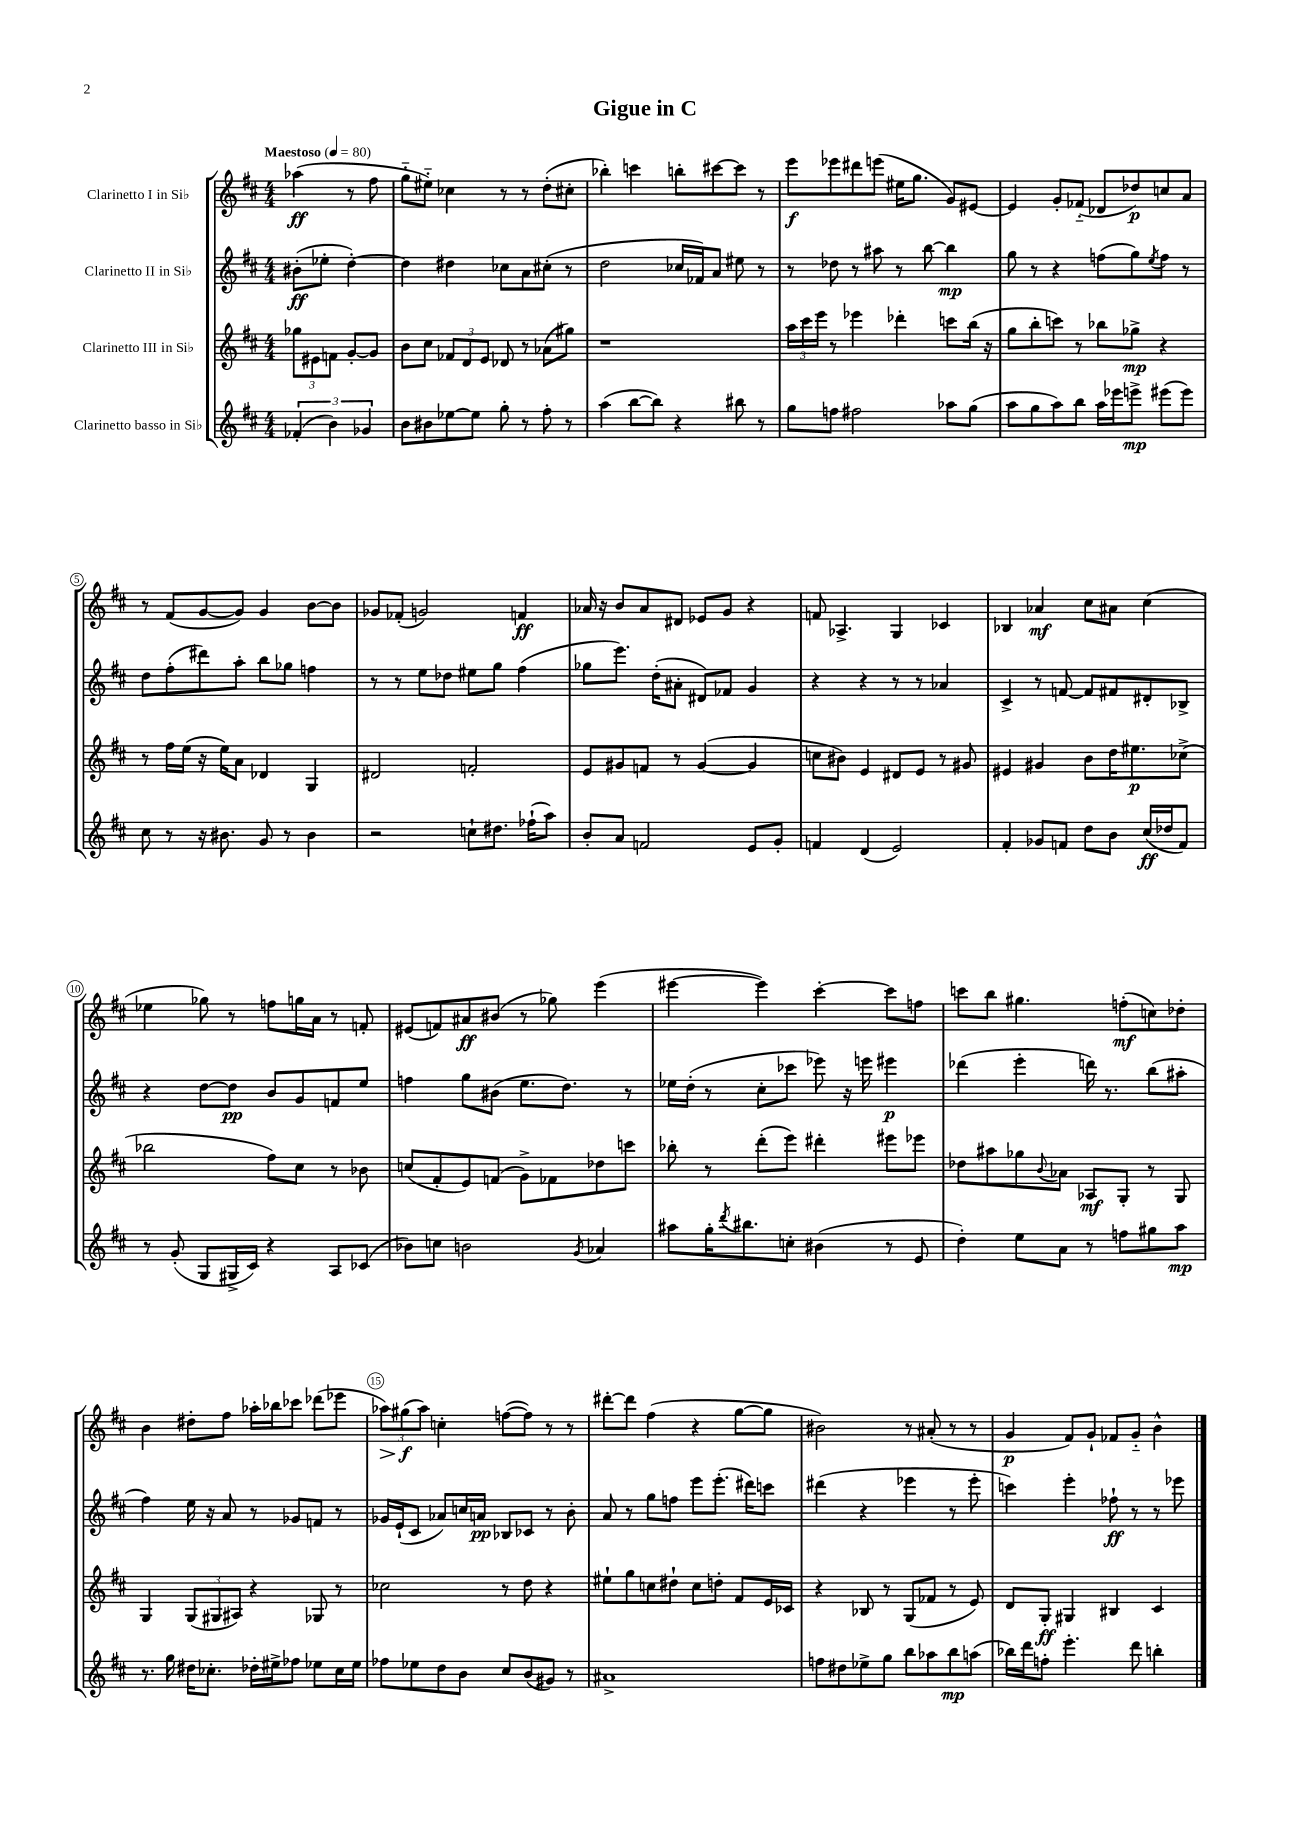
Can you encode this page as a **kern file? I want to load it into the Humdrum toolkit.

**kern	**kern	**kern	**kern
*staff4	*staff3	*staff2	*staff1
*clefG2	*clefG2	*clefG2	*clefG2
*k[f#c#]	*k[f#c#]	*k[f#c#]	*k[f#c#]
*M4/4	*M4/4	*M4/4	*M4/4
*MM80	*MM80	*MM80	*MM80
(6f-'	12gg-	(8b#'	(4aa-
.	12e#	.	.
.	.	8ee-'	.
6b)	12f	.	.
.	[8g'	[4dd')	8r
6g-	.	.	.
.	8g]	.	8ff#
=	=	=	=
8b	8b	4dd]	8gg'~
8b#	8cc#	.	8ee#'~)
[8ee-	12f-	4dd#	4cc-
.	12d	.	.
8ee-]	.	.	.
.	12e	.	.
8gg'	8d-	8cc-	8r
8r	8r	8a	8r
8ff#'	(8a-	(8cc#'	(8dd'
8r	8gg#)	8r	8cc#'
=	=	=	=
(4aa	1r	2dd	4bb-')
[8bb	.	.	4ccc
8bb])	.	.	.
4r	.	16cc-	8bb'
.	.	16f-)	.
.	.	8a	[8ccc#
8bb#	.	8ee#	8ccc#]
8r	.	8r	8r
=	=	=	=
8gg	24aa	8r	8eee
.	24ccc#	.	.
.	24eee	.	.
8ff	8r	8dd-	8eee-
2ff#	4eee-	8r	8ddd#
.	.	8aa#	(8eee
.	4ddd-'	8r	16ee#
.	.	.	8.gg
.	.	[8bb	.
8aa-	8ccc	4bb]	8g)
(8gg	(16bb	.	[8e#
.	16r	.	.
=	=	=	=
8aa	8gg	8gg	4e#]
8gg	8bb'	8r	.
8aa)	8ccc)	4r	8g'
8bb	8r	.	(8f-'~
16aa	8bb-	(8ff	8d-
16eee-	.	.	.
8eee^	8gg-^	8gg)	8dd-)
.	.	8qee	.
(8eee#	4r	8ff	8cc
8eee#)	.	8r	8a
=	=	=	=
8cc#	8r	8dd	8r
8r	16ff#	(8ff#'	(8f#
.	(16ee	.	.
16r	16r	8ddd#)	[8g
8.b#	16ee)	.	.
.	8a	8aa'	8g])
8g	4d-	8bb	4g
8r	.	8gg-	.
4b#	4G	4ff	[8b
.	.	.	8b]
=	=	=	=
2r	2d#	8r	8g-
.	.	8r	(8f-'
.	.	8ee	2g)
.	.	8dd-	.
8cc`	2f'	8ee#	.
8.dd#	.	8gg	.
.	.	(4ff#	4f
(16ff-`	.	.	.
8aa)	.	.	.
=	=	=	=
8b'	8e	8gg-	16a-
.	.	.	16r
8a	8g#	8.eee)	8b
2f	8f	.	8a-
.	.	(16dd'	.
.	8r	8a#'	8d#
.	([4g#	8d#)	8e-
.	.	8f-	8g
8e	4g#]	4g	4r
8g'	.	.	.
=	=	=	=
4f	8cc	4r	8f
.	8b#)	.	4.A-^
(4d	4e	4r	.
2e)	8d#	8r	4G
.	8e	8r	.
.	8r	4a-	4c-
.	8g#	.	.
=	=	=	=
4f#'	4e#	4c#^	4B-
8g-	4g#	8r	4a-
8f	.	[8f	.
8dd	8b	8f]	8cc#
8b	16dd	8f#	8a#
.	8.ee#	.	.
(16cc#	.	8d#'	(4cc#
16dd-	.	.	.
8f)	(8cc-^	8B-^	.
=	=	=	=
8r	2bb-	4r	4ee-
(8g'	.	.	.
8G	.	[8dd	8gg-)
16G#^	.	8dd]	8r
16c#)	.	.	.
4r	8ff#)	8b	8ff
.	8cc#	8g	16gg
.	.	.	16a
8A	8r	8f	8r
(8c-	8b-	8ee	8f'
=	=	=	=
8b-)	(8cc	4ff	(8e#
8cc	8f#'	.	8f)
2b	8e)	8gg	8a#
.	(8f	(8b#	(8b#
.	8g^)	8.ee	8r
.	8f-	.	8gg-)
.	.	8.dd)	.
8qg	.	.	.
4a-	8dd-	.	(4eee
.	8ccc	8r	.
=	=	=	=
8aa#	8bb-'	16ee-	[4eee#
.	.	(16dd'	.
16gg'	8r	8r	.
8qddd	.	.	.
8.bb#	.	.	.
.	(8ddd'	8cc#'	4eee#])
8cc'	8eee)	8ccc-	.
(4b#	4ddd#'	8eee-)	[4ccc#'
.	.	16r	.
.	.	16eee	.
8r	8eee#	4eee#	8ccc#]
8e	8eee-	.	8ff
=	=	=	=
4dd')	8dd-	(4ddd-	8ccc
.	8aa#	.	8bb
8ee	8gg-	4eee'	4.gg#
.	8qqb	.	.
8a	8a-	.	.
8r	8A-	16ddd)	.
.	.	8.r	.
8ff	8G'	.	(8ff'
8gg#	8r	(8bb	8cc)
8aa	8G	8aa#'	8dd-'
=	=	=	=
8.r	4G	4ff#)	4b
16gg	.	.	.
16dd#	(12G	16ee	8dd#'
8.cc-'	.	16r	.
.	12G#	.	.
.	.	8a	8ff#
.	12A#)	.	.
16dd-'	4r	8r	16aa-'
16ee#^	.	.	16bb-
8ff-	.	8g-	8ccc-
8ee-	8G-	8f	(8ddd-
16cc-	8r	8r	8eee-
16ee-	.	.	.
=	=	=	=
8ff-	2cc-	16g-	12aa-)
.	.	(16e`	.
.	.	.	(12gg#
8ee-	.	8c#	.
.	.	.	12aa-)
8dd	.	8a-)	4cc'
8b	.	16cc	.
.	.	16a	.
8cc#	8r	8B-	([8ff
(8b	8dd	8c-	8ff])
8g#)	4r	8r	8r
8r	.	8b'	8r
=	=	=	=
1a#^	8ee#`	8a	[8ddd#'
.	8gg	8r	8ddd#]
.	8cc	8gg	(4ff#
.	8dd#`	8ff	.
.	8cc	8eee	4r
.	8dd'	(8.eee'	.
.	8f#	.	[8gg
.	.	16ddd#)	.
.	16e	8ccc	8gg]
.	16c-	.	.
=	=	=	=
8ff	4r	(4ddd#	2b#)
8dd#	.	.	.
8ee-^	8B-	4r	.
8gg	8r	.	.
8bb	(8G	4eee-	8r
8aa-	8f-	.	(8a#'
8bb	8r	8r	8r
(8aa	8e)	8eee-'	8r
=	=	=	=
16bb-)	8d	4ccc)	4g
16ddd	.	.	.
8ff'	8G'	.	.
4.eee'	4G#	4eee'	8f#)
.	.	.	8g`
.	4B#	8ff-`	8f-
8ddd	.	8r	8g'~
4bb'	4c#	8r	4b^^
.	.	8eee-	.
==	==	==	==
*-	*-	*-	*-
